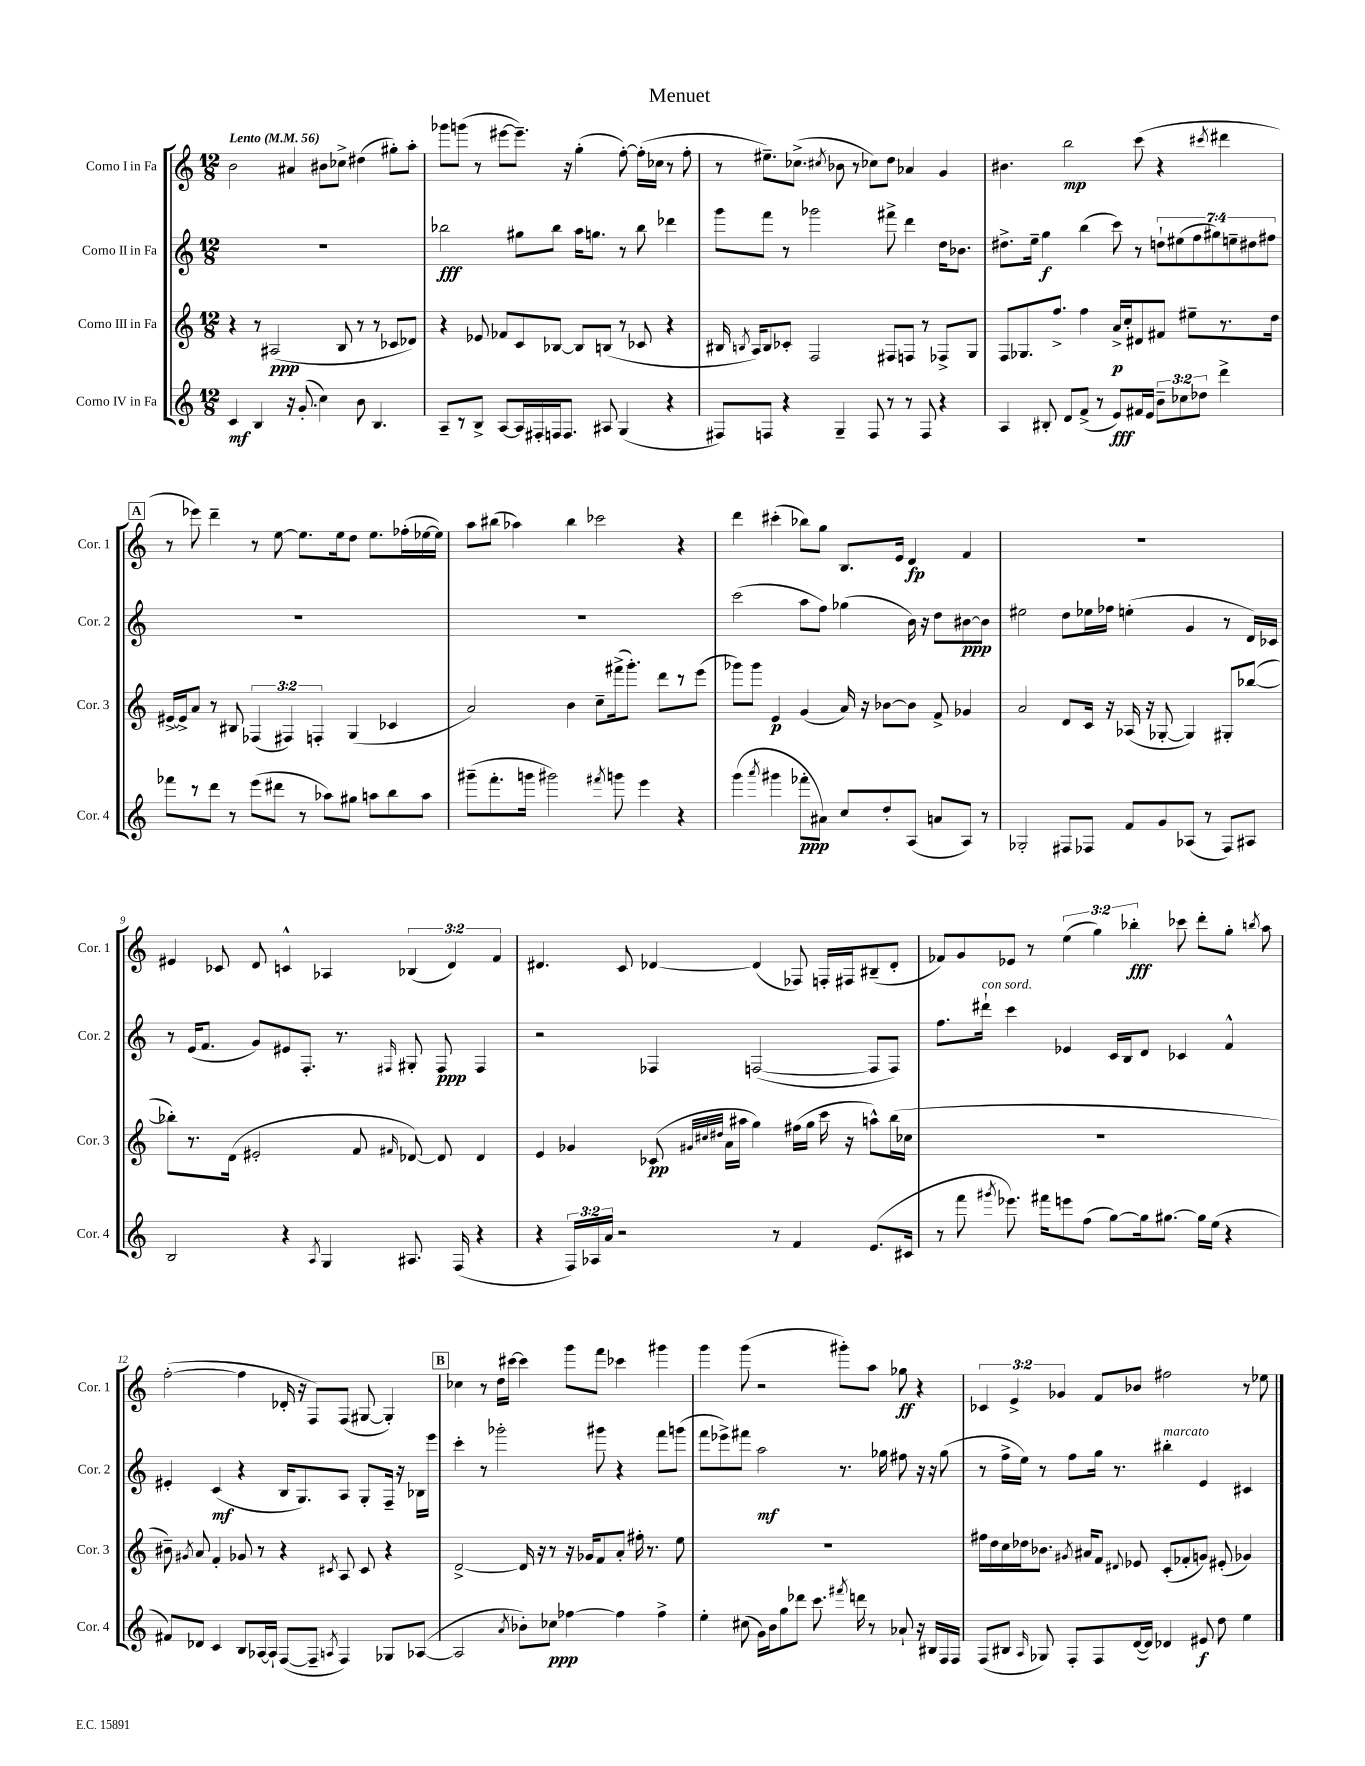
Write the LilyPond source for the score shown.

\header { title = "Menuet" }
<<
\new StaffGroup <<
\new Staff = "s0" \with { instrumentName = "Corno I in Fa" shortInstrumentName = "Cor. 1" } {
    \clef treble \key c \major \numericTimeSignature \time 12/8 \override Staff.TupletNumber.text = #tuplet-number::calc-fraction-text \tempo "Lento" 4 = 56
    \autoBeamOff b'2 ais'4 bis'8[ ces''8]-> dis''4( gis''8[-.) a''8]-. |
    ges'''8[ g'''8]( r8 eis'''8[~ eis'''8.]--) r16 g''4-.( f''8~-.) f''16[-.( ces''16] r8 f''8-. |
    r8 eis''8.[--) ces''8.]->( \acciaccatura { cis''8 } bes'8 r8 ces''8[) d''8] aes'4 g'4 |
    bis'4. b''2\mp c'''8( r4 \acciaccatura { cis'''8 } dis'''4 |
    \mark \markup { \box "A" } r8 ees'''8) d'''4-- r8 e''8~ e''8.[ e''16 d''8] e''8.[ fes''16-.( ees''16~ ees''16]) |
    a''8[ bis''8]( aes''4) bis''4 ces'''2 r4 |
    d'''4 cis'''4-.( bes''8[) g''8] b8.[ e'16] d'4\fp f'4 |
    R1. |
    eis'4 ces'8 d'8 c'4-^ aes4 \tuplet 3/2 { bes4( d'4) f'4 } |
    dis'4. c'8 des'4~ des'4( fes8) f16[-. fis16 bis8--( des'8]-. |
    fes'8[) g'8 ees'8] r8 \tuplet 3/2 { e''4( g''4) bes''4-.\fff } ces'''8 d'''8[-. g''8]-. \acciaccatura { b''8 } a''8 |
    f''2~-.( f''4 des'16-. r16 f8[) f8]( gis8~ gis4-.) |
    \mark \markup { \box "B" } ces''4 r8 d''16[ cis'''16]~ cis'''4 g'''8[ f'''8] ces'''4 gis'''4 |
    g'''4 g'''8( r2 gis'''8[-.) a''8] ges''8\ff r4 |
    \tuplet 3/2 { ces'4 e'4-> ges'4 } f'8[ bes'8] fis''2 r8 ees''8 \bar "|." |
}
\new Staff = "s1" \with { instrumentName = "Corno II in Fa" shortInstrumentName = "Cor. 2" } {
    \clef treble \key c \major \numericTimeSignature \time 12/8 \override Staff.TupletNumber.text = #tuplet-number::calc-fraction-text
    \autoBeamOff R1. |
    bes''2\fff gis''8[ bes''8] a''16[ g''8.] r8 bes''8 des'''4 |
    g'''8[ f'''8] r8 ges'''2 fis'''8-> d'''4 d''16[ bes'8.] |
    dis''8.[-> e''16]-- g''4\f b''4( c'''8) r8 \tuplet 7/4 { d''8[-! eis''8( f''8 gis''8) e''8-- dis''8 fis''8] } |
    \mark \markup { \box "A" } R1. |
    R1. |
    c'''2( a''8[ f''8]) ges''4( b'16) r16 d''8[ bis'8~\ppp bis'8] |
    eis''2 d''8[ ees''16 fes''16] e''4-.( g'4 r8 d'16[) ces'16] |
    r8 e'16[( f'8.] g'8[) eis'8 f8.]-. r8. \grace { fis16 } gis8-. fis8\ppp fis4 |
    r2 fes4 f2~( f8[ f8]) |
    f''8.[ dis'''16]-!^\markup { \italic "con sord." } c'''4 ees'4 c'16[ b16 d'8] ces'4 f'4-^ |
    eis'4-. c'4\mf( r4 b16[ g8.) a8] g8[-. f16]-- r16 bes16[ e'''16] |
    \mark \markup { \box "B" } c'''4-. r8 ges'''2-. gis'''8 r4 f'''8[ g'''8]( |
    f'''8[ ees'''8->) fis'''8] a''2\mf r8. ges''16 fis''8 r16 r16 ges''8( |
    r8 f''16[-> e''16]) r8 f''8[ g''16] r8. bis''4-.^\markup { \italic "marcato" } e'4 cis'4 \bar "|." |
}
\new Staff = "s2" \with { instrumentName = "Corno III in Fa" shortInstrumentName = "Cor. 3" } {
    \clef treble \key c \major \numericTimeSignature \time 12/8 \override Staff.TupletNumber.text = #tuplet-number::calc-fraction-text
    \autoBeamOff r4 r8 ais2\ppp( b8 r8 r8 ces'8[ des'8]) |
    r4 ees'8 fes'8[ c'8 bes8]~ bes8[ b8]( r8 ces'8 r4 |
    bis16 \acciaccatura { b8 } a16[) b8 ces'8]-. f2 fis8[ f8] r8 fes8[-> g8] |
    f8[ ges8. f''8.]-> f''4 a'16[->\p c''16-. dis'8 fis'8] eis''8[-- r8. d''16] |
    \mark \markup { \box "A" } eis'16[~-> eis'16-> a'8] r8 bis8 \tuplet 3/2 { fes4( fis4) f4-. } g4( ces'4 |
    a'2) b'4 c''8[-- fis'''16->( g'''8.]-.) d'''8[ r8 e'''8]( |
    ges'''8[) ges'''8] e'4\p g'4( a'16) r16 bes'8[~ bes'8] f'8-> ges'4 |
    a'2 d'8[ c'16] r16 aes16( r16 ges8~-. ges4) gis8[-. bes''8]~( |
    bes''8[-.) r8. d'16]( eis'2-. f'8 \grace { fis'16 } des'8~) des'8 des'4 |
    e'4 ges'4 ces'8\pp( \grace { gis'32[ cis''32 dis''32] } a'16[ ais''16] g''4) fis''16[( g''16] c'''16 r16 a''8[-^) b''16( ces''16] |
    R1. |
    bis'8--) \acciaccatura { gis'8 } a'8 f'4-. ges'8 r8 r4 \acciaccatura { cis'8 } a8 cis'8 r4 |
    \mark \markup { \box "B" } d'2~-> d'16 r16 r8 r16 ges'16[ f'8 a'8]-. fis''16-. r8. e''8 |
    R1. |
    fis''16[ d''16 c''16 des''16 bes'8.] \acciaccatura { gis'8 } ais'16[ f'8] \appoggiatura { dis'8 } ees'8 c'8[-.( fes'8-. g'8]) eis'8-.( ges'4) \bar "|." |
}
\new Staff = "s3" \with { instrumentName = "Corno IV in Fa" shortInstrumentName = "Cor. 4" } {
    \clef treble \key c \major \numericTimeSignature \time 12/8 \override Staff.TupletNumber.text = #tuplet-number::calc-fraction-text
    \autoBeamOff c'4\mf b4 r16 g'8.-.( c''4) b'8 b4. |
    a8[-- r8 b8]-> a8[~ a16 fis16-. f16 f8.] ais8 g4( r4 |
    fis8[) f8] r4 g4-- f8 r8 r8 f8 r4 |
    a4 bis8-. d'8[ f'8]->( r8 e'8[\fff) fis'16 e'16] \tuplet 3/2 { b'8[-- ces''8 des''8] } d'''4-> |
    \mark \markup { \box "A" } fes'''8[ r8 d'''8] r8 e'''8[( dis'''8] r8 aes''8[) gis''8] a''8[ b''8 a''8] |
    gis'''8[--( f'''8.-. g'''16] gis'''2) \acciaccatura { fis'''8 } g'''8 e'''4 r4 |
    g'''4( \acciaccatura { a'''8 } gis'''4 fes'''8[-.\ppp ais'8]) c''8[ d''8-. a8]( a'8[ a8]) r8 |
    ges2-. fis8[ fes8] f'8[ g'8 aes8]( r8 fes8[) ais8] |
    b2 r4 \acciaccatura { a8 } g4 ais8. f16( r4 |
    r4 \tuplet 3/2 { f16[) aes16 a'16] } r2 r8 f'4 e'8.[( cis'16] |
    r8 f'''8 \acciaccatura { gis'''8 } ees'''8.) fis'''16[ e'''8 f''8]( g''8[~) g''16 gis''8.]~ gis''16[ e''16]( r4 |
    fis'8[) des'8] c'4 b8[ aes16~ aes16]-! f8[~( f8]-- \acciaccatura { a8 } f4) ges8[ aes8]~( |
    \mark \markup { \box "B" } aes2 \acciaccatura { a'8 } bes'8[-.) ces''8]\ppp fes''4~ fes''4 fes''4-> |
    e''4-. cis''8( g'16[) b'16 g''8 des'''8] c'''8. \acciaccatura { fis'''8 } d'''16 r8 aes'8-! r16 bis16[ f16 f16] |
    f8[( bis8] \grace { a16 } ges8) f8[-. f8 d'16~( d'16]) des'4 eis'8\f d''8 e''4 \bar "|." |
}
>>
>>
